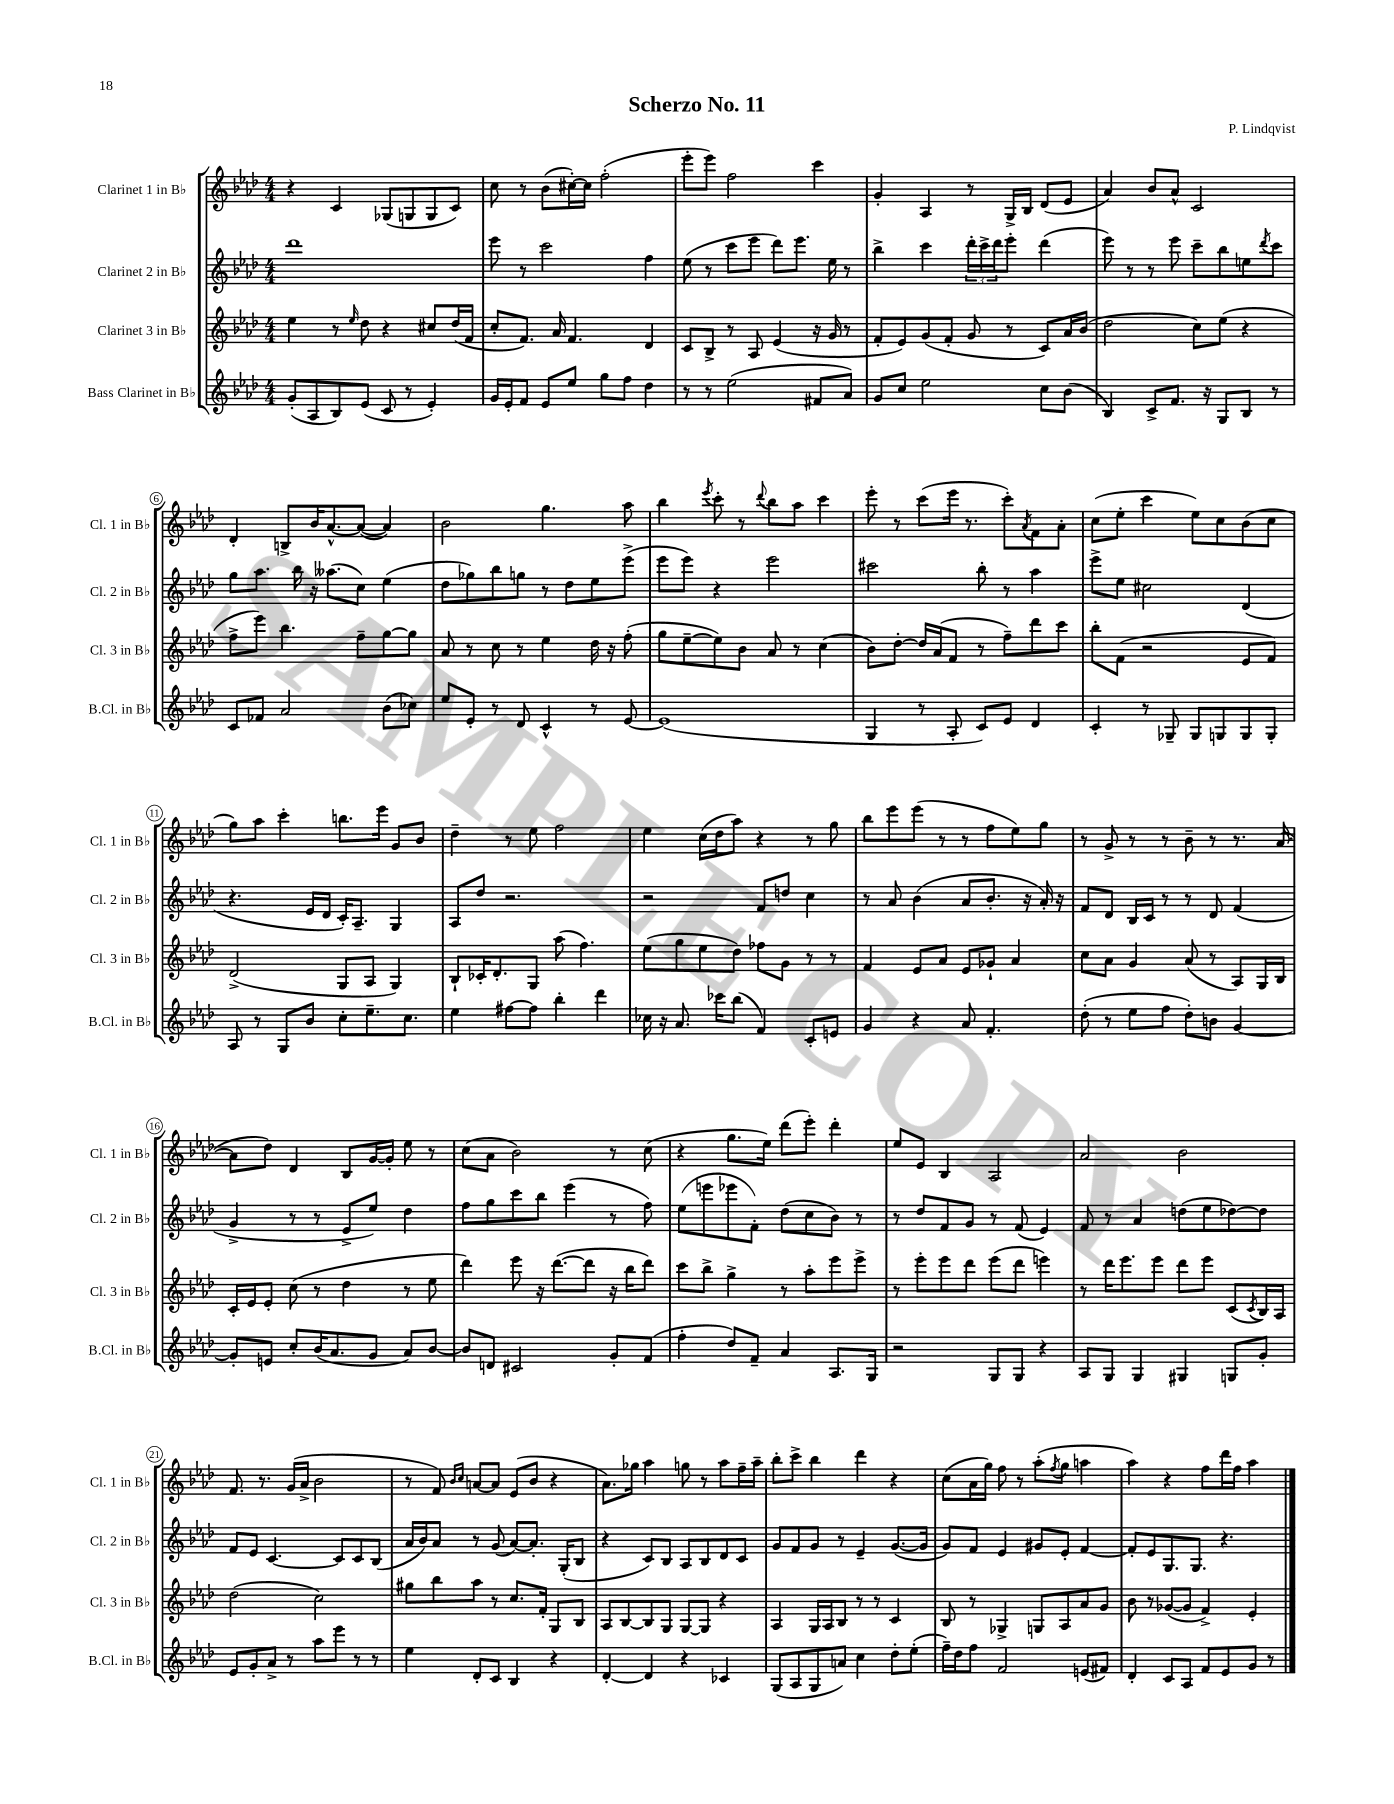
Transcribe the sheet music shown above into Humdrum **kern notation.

**kern	**kern	**kern	**kern
*part4	*part3	*part2	*part1
*staff4	*staff3	*staff2	*staff1
*I"Bass Clarinet in B♭	*I"Clarinet 3 in B♭	*I"Clarinet 2 in B♭	*I"Clarinet 1 in B♭
*I'B.Cl. in B♭	*I'Cl. 3 in B♭	*I'Cl. 2 in B♭	*I'Cl. 1 in B♭
*clefG2	*clefG2	*clefG2	*clefG2
*k[b-e-a-d-]	*k[b-e-a-d-]	*k[b-e-a-d-]	*k[b-e-a-d-]
*M4/4	*M4/4	*M4/4	*M4/4
=1	=1	=1	=1
(8g'/L	4ee-\	1ddd-	4r
8A-/	.	.	.
8B-/)	8r	.	4c/
.	16qqee-/	.	.
(8e-/J	8dd-\	.	.
8c/	4r	.	(8G-X/L
8r	.	.	8Gn/
4e-'/)	8cc#X/L	.	8G/
.	(16dd-/L	.	8c/J)
.	16f/JJ	.	.
=2	=2	=2	=2
16g/LL	8cc'/L	8eee-\	8cc\
16e-'/J	.	.	.
8f/J	8.f/J)	8r	8r
8e-/L	.	2ccc\	(8b-\L
.	16a-/	.	.
8ee-/J	4.f/	.	[16cc#X'\L)
.	.	.	16cc#\JJ]
8gg\L	.	.	(2ff'\
8ff\J	.	.	.
4dd-\	4d-/	4ff\	.
=3	=3	=3	=3
8r	8c/L	(8ee-\	8eee-'\L
8r	8B-^/J	8r	8eee-\J)
(2ee-\	8r	8ccc\L	2ff\
.	8A-/	8eee-\J	.
.	(4e-/	8ddd-\L)	.
.	.	8.eee-\J	.
8f#X/L	16r	.	4ccc\
.	16g/	16ee-\	.
8a-/J)	8r	8r	.
=4	=4	=4	=4
8g/L	8f'/L	4bb-^\	4g'/
8cc/J	8e-/)	.	.
2ee-\	(8g/	4ccc\	4A-/
.	8f'/J	.	.
.	8g/	24ddd-'\LL	8r
.	.	24ccc^\	.
.	.	24ddd-\J	.
.	8r	8eee-'\J	16G^/LL
.	.	.	16B-/JJ
8cc\L	8c/L)	(4ddd-\	(8d-/L
(8b-\J	16a-/L	.	8e-/J
.	(16b-/JJ	.	.
=5	=5	=5	=5
4B-/)	2dd-\	8eee-\)	4a-/)
.	.	8r	.
8c^/L	.	8r	8b-/L
8.f/J	.	8eee-\	8a-^^/J
.	8cc\L)	8ccc~\L	2c/
16r	.	.	.
8G/L	(8ee-\J	8bb-\	.
8B-/J	4r	8een\	.
.	.	8qddd-/	.
8r	.	8ccc\J	.
!!LO:LB:g=z
=6	=6	=6	=6
8c/L	8ff^\L	8gg\L	4d-'/
8f-X/J	8eee-\J)	8.aa-\J	.
2a-/	4.bb-\	.	8Bn^/L
.	.	16bb-\	.
.	.	16r	16b-/K
.	.	(8.aa--X\L	[8.a-^^/
.	8ff~\L	8cc\J)	(8a-/J_
(8b-\L	[8gg\	(4ee-\	4a-/])
8cc-X\J)	8gg\J]	.	.
=7	=7	=7	=7
8ee-/L	8a-/	8dd-\L	2b-\
8e-'/J	8r	8gg-X\)	.
8r	8cc\	8bb-\	.
8d-/	8r	8ggn\J	.
4c^^/	4ee-\	8r	4.gg\
.	.	8dd-\L	.
8r	16dd-\	8ee-\	.
.	16r	.	.
[8e-/	(8ff'\	(8eee-^\J	8aa-\
=8	=8	=8	=8
(1e-]	8gg\L	8eee-\L	4bb-\
.	[8ee-~\	8eee-\J)	.
.	.	.	8qeee-/
.	8ee-\])	4r	8ccc'\
.	8b-\J	.	8r
.	.	.	8qqddd-/
.	8a-/	2eee-\	8bb-\L
.	8r	.	8aa-\J
.	(4cc\	.	4ccc\
=9	=9	=9	=9
4G/	8b-\L)	2ccc#X\	8eee-'\
.	[8dd-'\J	.	8r
8r	16dd-/LL]	.	(8ccc\L
.	(16a-/J	.	.
8A-'/	8f/J	.	16eee-\Jk
.	.	.	8.r
8c/L)	8r	8bb-'\	.
8e-/J	8ff~\L)	8r	8ccc'\L)
.	.	.	8qa-/
4d-/	8ddd-\	4aa-\	8f\
.	8ccc\J	.	8a-'\J
=10	=10	=10	=10
4c'/	8bb-'\L	8eee-^\L	(8cc\L
.	(8f\J	8ee-\J	8ee-'\J
8r	2r	2cc#X\	4ccc\
8G-X~/	.	.	.
8G-/L	.	.	8ee-\L)
8Gn/	.	.	8cc\
8G/	8e-/L	(4d-/	(8b-\
8G'/J	8f/J)	.	8cc\J
!!LO:LB:g=z
=11	=11	=11	=11
8A-/	(2d-^/	4.r	8gg\L)
8r	.	.	8aa-\J
8G/L	.	.	4ccc'\
8b-/J	.	16e-/LL	.
.	.	16d-/JJ	.
8cc'\L	8G/L	16c'/KL)	8.bbn\L
.	.	8.A-~/J	.
8.ee-~\	8A-/J	.	.
.	.	.	16eee-\Jk
.	4G/)	4G/	8g/L
8.cc\J	.	.	.
.	.	.	8b-/J
=12	=12	=12	=12
4ee-\	8B-`/L	8A-/L	4dd-~\
.	16c-X'/K	8dd-/J	.
.	8.d-'/	.	.
[8ff#X\L	.	2.r	8r
8ff#\J]	8G/J	.	8ee-\
4bb-'\	(8aa-\	.	2ff\
.	4.ff\)	.	.
4ddd-\	.	.	.
=13	=13	=13	=13
16cc-X\	(8ee-\L	2r	4ee-\
16r	.	.	.
8.a-/	8gg\	.	.
.	8ee-\	.	(16cc\LL
16ccc-X\KL	.	.	16dd-\J
(8bb-\J	8dd-\J)	.	8aa-\J)
4f/)	8ff-X\L	8f/L	4r
.	8g\J	8ddn/J	.
8c'/L	8r	4cc\	8r
8en/J	8r	.	8gg\
=14	=14	=14	=14
4g/	4f/	8r	8bb-\L
.	.	8a-/	8eee-\
4r	8e-/L	(4b-\	(8eee-\J
.	8a-/J	.	8r
8a-/	8e-/L	8a-/L	8r
4.f'/	8g-X`/J	8.b-'/J	8ff\L
.	4a-/	.	8ee-\)
.	.	16r	.
.	.	16a-'/)	8gg\J
.	.	16r	.
=15	=15	=15	=15
(8dd-'\	8cc\L	8f/L	8r
8r	8a-\J	8d-/J	8g^/
8ee-\L	4g/	16B-/LL	8r
.	.	16c/JJ	.
8ff\J	.	8r	8r
8dd-'\L)	(8a-/	8r	8b-~\
8bn\J	8r	8d-/	8r
[4g/	8A-/L)	(4f/	8.r
.	16G/L	.	.
.	16B-/JJ	.	([16a-/
!!LO:LB:g=z
=16	=16	=16	=16
8g'/L]	16c'/LL	4g^/	8a-\L]
.	16e-/J	.	.
8en/J	8e-'/J	.	8dd-\J)
8cc'/L	(8cc\	8r	4d-/
(16b-/K	8r	8r	.
8.a-/	.	.	.
.	4dd-\	8e-^/L	8B-/L
8g/J	.	8ee-/J)	[16g/L
.	.	.	16g'/JJ]
8a-/L)	8r	4dd-\	8ee-\
[8b-/J	8ee-\	.	8r
=17	=17	=17	=17
8b-/L]	4ddd-\)	8ff\L	(8cc\L
8dn/J	.	8gg\	8a-\J
2c#X/	8eee-\	8ccc\	2b-\)
.	16r	8bb-\J	.
.	([8.ddd-\L	.	.
.	.	(4eee-\	.
.	8ddd-\J]	.	.
8g'/L	16r	8r	8r
.	16bb-\KL	.	.
(8f/J	8ddd-\J)	8ff\)	(8cc\
=18	=18	=18	=18
4ff'\	8ccc\L	(8ee-\L	4r
.	8bb-^\J	8eeen\	.
8dd-/L)	4gg^\	8eee-X\	8.gg\L
8f~/J	.	8f'\J)	.
.	.	.	16ee-\Jk)
4a-/	8r	(8dd-\L	(8ddd-\L
.	8aa-'\L	8cc\	8eee-'\J)
8.A-/L	8eee-\	8b-\J)	4ddd-'\
.	8eee-^\J	8r	.
16G/Jk	.	.	.
=19	=19	=19	=19
2r	8r	8r	8ee-/L
.	8eee-'\L	8dd-/L	8e-/J
.	8eee-\	8f/	4B-/
.	8ddd-\J	8g/J	.
8G/L	(8eee-\L	8r	2A-/
8G/J	8ddd-\J	(8f/	.
4r	4eeen\)	4e-/)	.
=20	=20	=20	=20
8A-/L	8r	8f/	2a-/
8G/J	16ddd-\KL	8r	.
.	8.eee-\	.	.
4G/	.	4a-/	.
.	8eee-\J	.	.
4G#X/	8ddd-\L	(8ddn\L	2b-\
.	8eee-\J	8ee-\	.
8Gn/L	(8c/L	[8dd-X\)	.
.	8qc/	.	.
8g'/J	16B-/L)	8dd-\J]	.
.	16A-/JJ	.	.
!!LO:LB:g=z
=21	=21	=21	=21
8e-/L	(2dd-\	8f/L	8.f/
8g'/	.	8e-/J	.
.	.	.	8.r
8a-^/J	.	[4.c/	.
8r	.	.	(16g/LL
.	.	.	16a-^/JJ
8aa-\L	2cc\)	.	2b-\
8eee-\J	.	8c/L]	.
8r	.	8c/	.
8r	.	(8B-/J	.
=22	=22	=22	=22
4ee-\	8gg#X\L	16a-/LL	8r
.	.	16b-/J)	.
.	8bb-\	8a-/J	8f/)
.	.	.	16qqb-/LL
.	.	.	16qqcc/JJ
8d-'/L	8aa-\J	8r	[8an/L
8c/J	8r	(8g/	8a/J]
4B-/	8.cc/L	[8a-/L)	(8e-/L
.	.	8.a-'/J]	8b-/J
.	16f'/Jk	.	.
4r	8G/L	.	4r
.	.	(16G'/KL	.
.	8B-/J	8B-/J	.
=23	=23	=23	=23
[4d-'/	8A-/L	4r	8.a-\L)
.	[8B-/	.	.
.	.	.	16gg-X\Jk
4d-/]	8B-/]	8c/L)	4aa-\
.	8G/J	8B-/J	.
4r	[8G/L	8A-/L	8ggn\
.	8G/J]	8B-/	8r
4c-X/	4r	8d-/	8aa-\L
.	.	8c/J	16ff~\L
.	.	.	16aa-~\JJ
=24	=24	=24	=24
(8G/L	4A-/	8g/L	8bb-'\L
8A-/	.	8f/	8ccc^\J
8G/	16G/LL	8g/J	4bb-\
.	16A-/J	.	.
8an/J)	8B-/J	8r	.
4cc\	8r	4e-~/	4ddd-\
.	8r	.	.
8dd-'\L	4c/	([8.g/L	4r
(8ee-'\J	.	.	.
.	.	16g/Jk]	.
=25	=25	=25	=25
16ff~\LL)	8B-/	8g/L)	(8cc\L
16dd-\J	.	.	.
8ff\J	8r	8f/J	16a-\L
.	.	.	16gg\JJ)
2f/	4G-X^/	4e-/	8ff\
.	.	.	8r
.	8Gn/L	8g#X/L	(8aa-'\L
.	.	.	8qff/
.	8A-/	8e-'/J	8gg\J
(8en/L	8a-/	[4f/	4aan\
8f#X/J)	8g/J	.	.
=26	=26	=26	=26
4d-'/	8b-\	8f'/L]	4aa-\)
.	8r	8e-/	.
8c/L	([8g-X/L	8.G/	4r
8A-/J	8g-/J]	.	.
.	.	8.G/J	.
8f/L	4f^/)	.	8ff\L
8e-/	.	4.r	16ddd-\L
.	.	.	16ff\JJ
8g/J	4e-'/	.	4aa-\
8r	.	.	.
==	==	==	==
*-	*-	*-	*-
